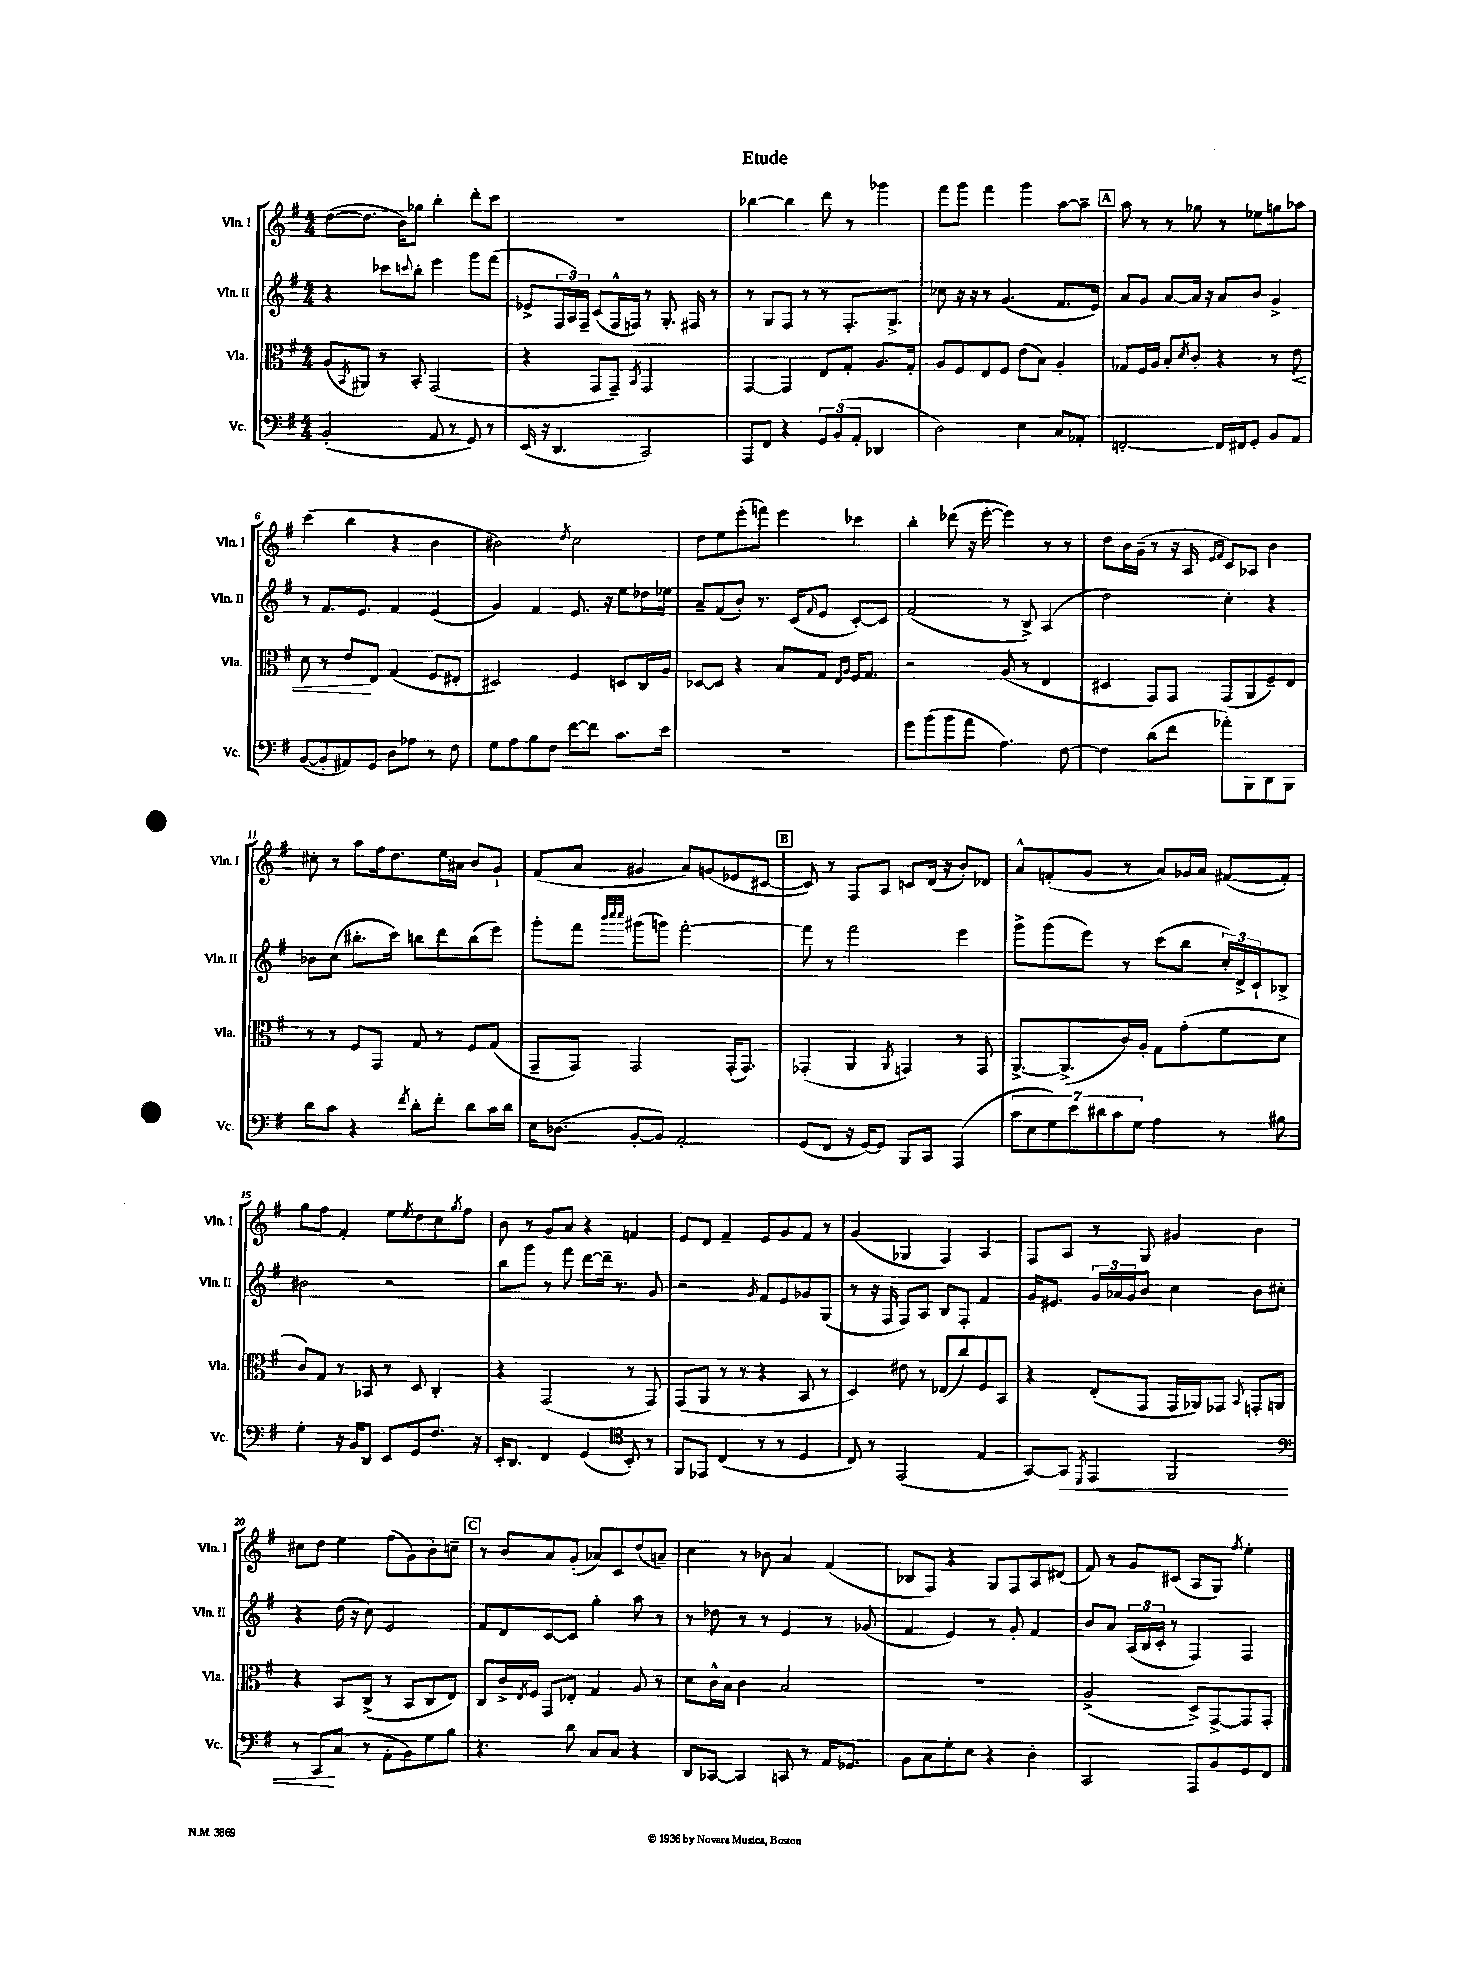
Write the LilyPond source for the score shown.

\header { title = "Etude" }
<<
\new StaffGroup <<
\new Staff = "s0" \with { instrumentName = "Vln. I" shortInstrumentName = "Vln. I" } {
    \clef treble \key g \major \numericTimeSignature \time 4/4
    d''8~( d''8. b'16) ges''8 b''4-. d'''8-. c'''8 |
    R1 |
    bes''4~ bes''4 d'''8 r8 ges'''4 |
    fis'''8 g'''8 fis'''4 g'''4 a''8~ a''8-- |
    \mark \markup { \box "A" } a''8 r8 r8 ges''8 r8 ees''8 g''8 aes''8 |
    c'''4( b''4 r4 b'4 |
    bis'2) \acciaccatura { d''8 } c''2 |
    d''8 e''8 e'''8-.( f'''8) e'''4 ces'''4 |
    b''4-. des'''8( r16 e'''16~-. e'''4) r8 r8 |
    d''8 b'16 g'16--( r8 r16 a16 \grace { e'16 fis'16 } c'8) aes8 b'4 |
    cis''8-. r8 a''8 fis''16 d''8. e''16 ais'16 b'8 g'8-! |
    fis'8( a'8 gis'4 a'8) g'8( ees'8 cis'8~ |
    \mark \markup { \box "B" } cis'8) r8 fis8 a8 c'8 d'16( r16 b'8-.) des'8 |
    a'8-^ f'8-.( g'8 r8 a'8) ges'16 a'16 fis'8~( fis'8-.) |
    g''8 fis''8 fis'4-. e''8 \acciaccatura { e''8 } d''8 c''8 \acciaccatura { g''8 } fis''8 |
    b'8 r8 g'8 a'8 r4 f'4 |
    e'8 d'8 fis'4-- e'8 g'8 fis'8 r8 |
    g'4( ges4 fis4) a4 |
    fis8 a8 r8 g8 gis'4 b'4 |
    cis''8 d''8 e''4 fis''8( g'8) b'8-. c''8-- |
    \mark \markup { \box "C" } r8 b'8 a'8 g'8-.( aes'8) c'8 d''8( a'8--) |
    c''4 r8 bes'8 a'4 fis'4( |
    bes8 fis8) r4 g8 fis8 a8 dis'8( |
    fis'8) r8 g'8 cis'8( a8 g8) \acciaccatura { fis''8 } e''4-. \bar "|." |
}
\new Staff = "s1" \with { instrumentName = "Vln. II" shortInstrumentName = "Vln. II" } {
    \clef treble \key g \major \numericTimeSignature \time 4/4
    r4 ces'''8 \appoggiatura { c'''8 } b''8-. e'''4 g'''8 fis'''8( |
    ees'8-> \tuplet 3/2 { fis16 a16) fis16-- } c'8( fis16-^ f16) r8 g8.-. fis16 r8 |
    r8 g8 fis8 r8 r8 fis8.-. g8.-> |
    ces''8 r16 r16 r8 g'4.( fis'8. e'16) |
    \mark \markup { \box "A" } a'8 g'8 a'8~ a'16 r16 a'8 b'8 g'4-> |
    r8 fis'8. e'8. fis'4 e'4( |
    g'4) fis'4 e'8. r16 e''8 des''16 ees''16 |
    a'8-- fis'8( b'8-.) r8. c'16( \grace { fis'16 } e'8 c'8~-.) c'8 |
    fis'2( r8 b8->) a4( |
    d''2) c''4-. r4 |
    bes'8 c''8( bis''8.-. c'''16) b''8 d'''8 b''8( e'''8) |
    g'''8-. fis'''8 \grace { b'''32 c''''32 c''''32 } gis'''8( g'''8) fis'''2~-. |
    \mark \markup { \box "B" } fis'''8 r8 fis'''2 e'''4 |
    g'''8-> g'''8( e'''8) r8 c'''8( b''8 \tuplet 3/2 { c''16-.) d'16-> c'16-! } bes8-> |
    bis'2 r2 |
    b''8 g'''8 r8 fis'''8 d'''8~ d'''16-- r8. g'8 |
    r2 \acciaccatura { g'8 } fis'8 e'8 ges'8 g8( |
    r8 r16 fis16 fis8) a8 b8 fis8-. fis'4 |
    g'16 eis'8. \tuplet 3/2 { g'16 aes'16 g'16 } b'8 c''4 b'8 cis''8-. |
    r4 d''16( r16 c''8) e'2 |
    \mark \markup { \box "C" } fis'8 d'8 c'8~ c'8 g''4-. a''8 r8 |
    r8 des''8 r8 r8 e'4 r8 ges'8( |
    fis'4 e'4) r8 g'8-. fis'4 |
    b'8 a'8 \tuplet 3/2 { a16( b16 c'16-. } r8 fis4) fis4 \bar "|." |
}
\new Staff = "s2" \with { instrumentName = "Vla." shortInstrumentName = "Vla." } {
    \clef alto \key g \major \numericTimeSignature \time 4/4
    a8( \acciaccatura { b,8 } ais,8) r8 b,8-. g,2( |
    r4 g,8 g,8--) \acciaccatura { b,8 } g,2 |
    g,4~ g,4 e8 g8-. a8. g16-. |
    a8 fis8 e8 fis8 e'8( b8) a4-. |
    \mark \markup { \box "A" } ges8 fis16 a16 b8-. \acciaccatura { d'8 } c'8-. r4 r8 e'8\< |
    d'8 r8 e'8\! e8 g4( fis8 eis8-. |
    dis2) fis4 d8 c16 a16 |
    des8~ des8 r4 b8 g8 \grace { e16 a16 } fis16 g8. |
    r2 a8( r8 e4 |
    dis4 g,8) g,8 g,8( a,8 fis8--) e8 |
    r8 r8 fis8 g,8 g8 r8 fis8 g8( |
    g,8-- g,8) g,2 g,16-.( g,8.) |
    \mark \markup { \box "B" } ges,4-.( a,4 \acciaccatura { a,8 } g,4) r8 g,8 |
    a,8.~-> a,8.->( c'16) a16-. g8 g'8-.( fis'8 d'8 |
    c'8) g8 r8 bes,8 r8 d8 c4-. |
    r4 g,2( r8 g,8) |
    g,8( a,8 r8 r8 r4 b,8 r8 |
    d4) eis'8 r8 ees8( c''8) fis8 b,8 |
    r4 e8-.( g,8 g,16 aes,16) ges,8 \appoggiatura { b,8 } g,8-. a,8 |
    r4 b,8 c8->( r8 b,8 c8 e8) |
    \mark \markup { \box "C" } c8 c'16-> \acciaccatura { e8 } fis16 g,8 ees8-. g4 a8 r8 |
    d'8 c'16-^ b16 c'4 b2 |
    R1 |
    a2->( d8->) g,8~-> g,8 g,8-. \bar "|." |
}
\new Staff = "s3" \with { instrumentName = "Vc." shortInstrumentName = "Vc." } {
    \clef bass \key g \major \numericTimeSignature \time 4/4
    b,2-.( a,8 r8 g,8) r8 |
    e,16( r16 d,4. c,2) |
    a,,8 fis,8 r4 \tuplet 3/2 { g,8 b,8( a,8-. } des,4 |
    d2) e4 c8 aes,8-. |
    \mark \markup { \box "A" } f,2~-. f,16 fis,16 g,8-. b,8 a,8 |
    b,8~( b,8-. ais,8) g,8 d8 aes8 r8 fis8 |
    g8 a8 b8 fis8 fis'8~ fis'8 c'8. e'16 |
    R1 |
    g'8 b'8( b'8 a'8 a4.) fis8~ |
    fis4 d'8( fis'8 aes'8-.) b,,8 d,8 b,,8 |
    d'8 c'8 r4 \acciaccatura { fis'8 } d'8-. fis'8-. d'8 c'16 d'16 |
    e16 des8.( b,8~-. b,8) a,2-. |
    \mark \markup { \box "B" } g,8( fis,8 r16 g,16~) g,8 b,,8 c,8 a,,4( |
    \tuplet 7/4 { c'8 e8 g8) e'8 dis'8 c'8 g8 } a4 r8 bis8 |
    g4-. r16 b,16 d,8 e,8 g,8 fis8. r16 |
    e,16-. d,8. fis,4 g,4( \clef tenor b,8-.) r8 |
    fis,8 ees,8 c4( r8 r8 d4 |
    c8) r8 e,2( e4 |
    g,8~) g,8\< \acciaccatura { d,8 } e,4 fis,2 |
    \clef bass r8 c,8\! c8( r8 a,8-. b,8) g8 b8 |
    \mark \markup { \box "C" } r4. d'8 c8 c8 r4 |
    d,8 ces,8~ ces,4 c,8 r8 a,16 ges,8. |
    b,8 c8 g8-. e8 r4 d4-. |
    c,2 a,,8 b,8 g,8 fis,8 \bar "|." |
}
>>
>>
